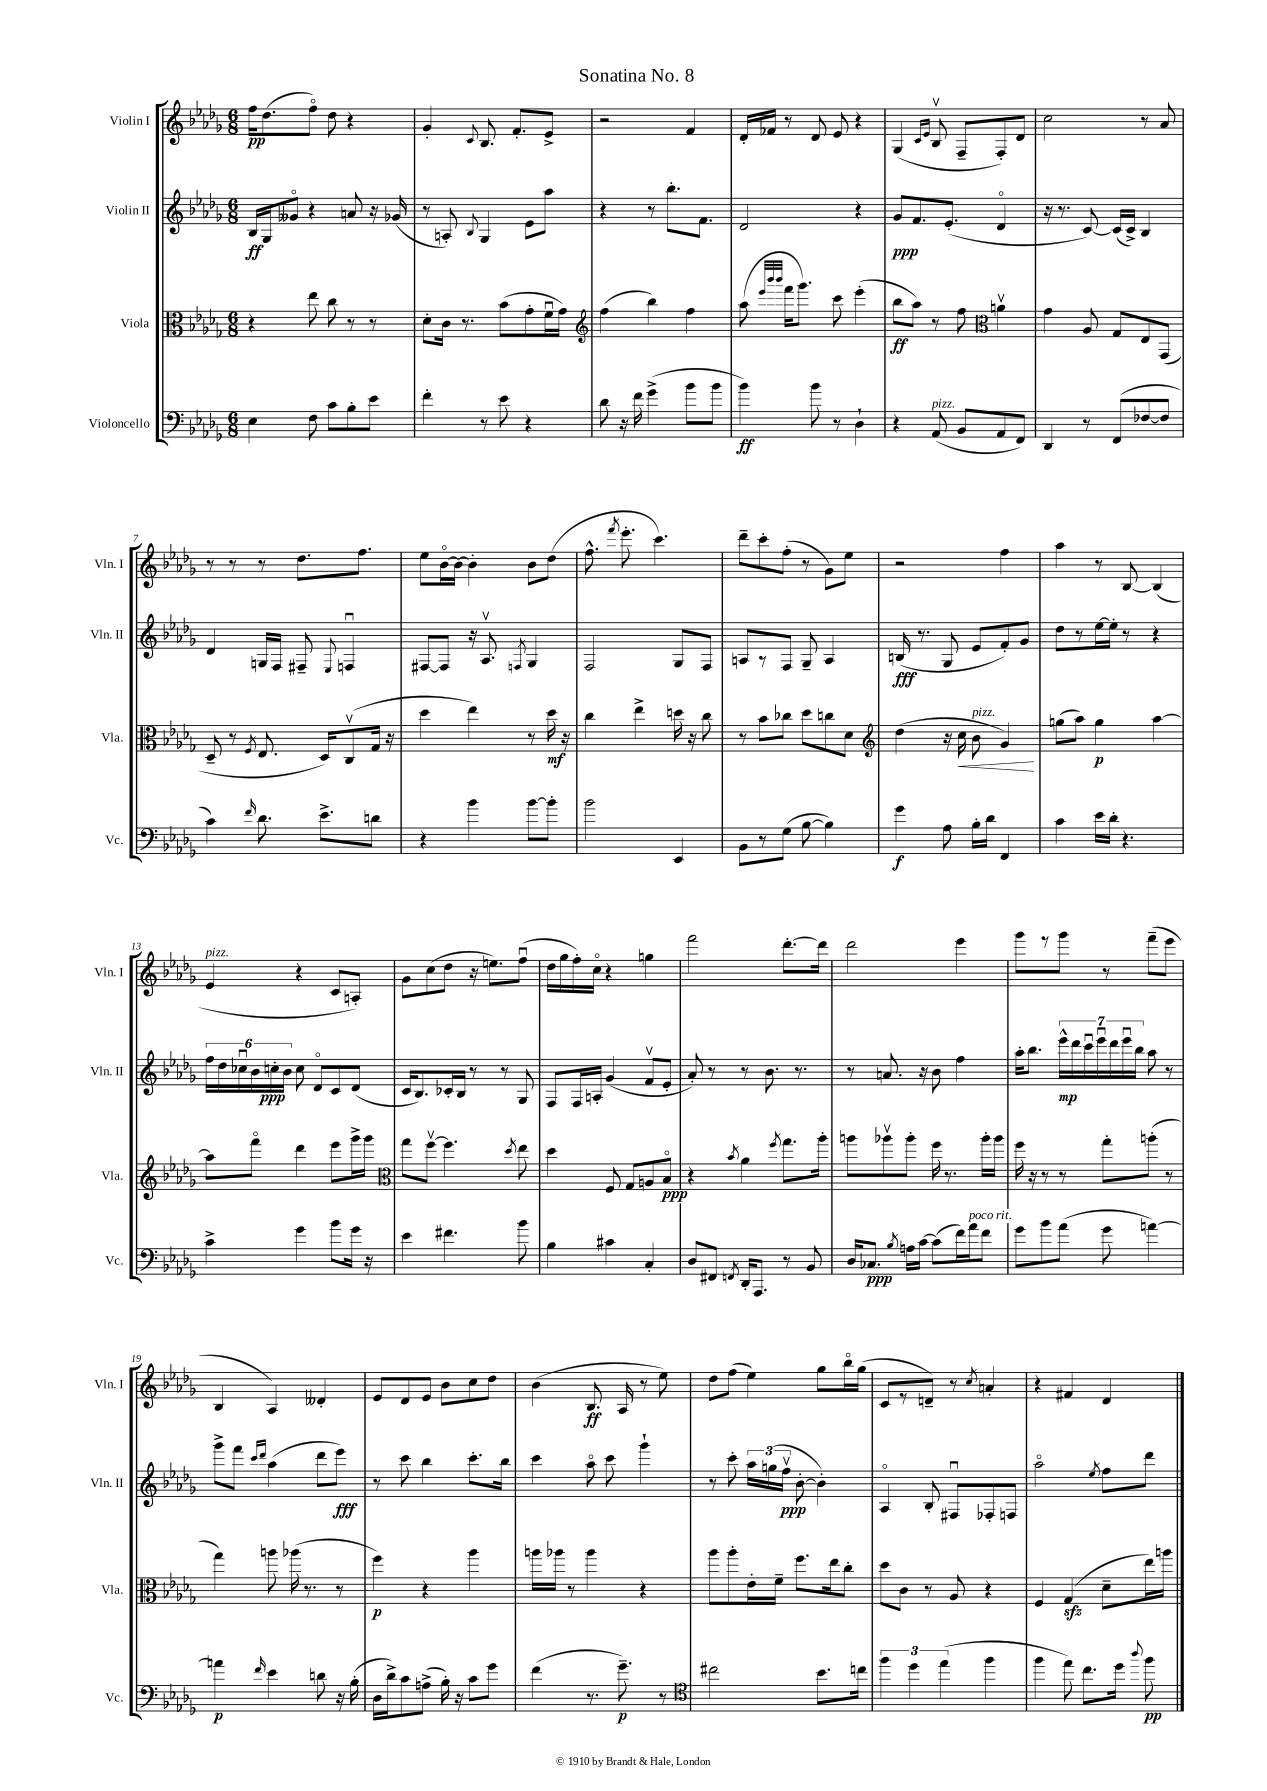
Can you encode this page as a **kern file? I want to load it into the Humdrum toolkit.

**kern	**kern	**kern	**kern
*staff4	*staff3	*staff2	*staff1
*clefF4	*clefC3	*clefG2	*clefG2
*k[b-e-a-d-g-]	*k[b-e-a-d-g-]	*k[b-e-a-d-g-]	*k[b-e-a-d-g-]
*M6/8	*M6/8	*M6/8	*M6/8
4E-\	4r	16B-/LL	16ff\LK
.	.	16G-/J	(8.dd-\
.	.	8g--o/J	.
8F\	8ee-\	4r	8ffo\J)
8c\L	8cc\	.	8dd-\
8B-'\	8r	8a/	4r
8e-\J	8r	16r	.
.	.	(16g-/	.
=	=	=	=
4f'\	8d-'\L	8r	4g-'/
.	16c\Jk	8A'/)	.
.	8.r	.	.
.	.	8qqB-/	8qqc/
8r	.	4G-/	8.B-/
8e-\	(8b-\L	.	.
.	.	.	8.f'/L
4r	8g-'\	8e-\L	.
.	16fu\L	8aa-\J	8e-^/J
.	16g-\JJ)	.	.
=	=	=	=
*	*clefG2	*	*
8d-\	(4ff\	4r	2r
16r	.	.	.
16f\	.	.	.
(4g-^\	4bb-\)	8r	.
.	.	8.bb-'\L	.
8b-\L	4ff\	.	4f/
.	.	8.f\J	.
8b-\J	.	.	.
=	=	=	=
4b-\)	(8aa-\	2d-/	16d-'/LL
.	.	.	16f-/JJ
.	32qqeee-/LLL	.	.
.	32qqbbb-/	.	.
.	32qqbbb-/JJJ	.	.
.	16fff\LK	.	8r
.	8.ggg-\J)	.	.
8b-\	.	.	8d-/
8r	8ccc\	.	8e-/
4D-`\	(4eee-'\	4r	4r
=	=	=	=
4r	8bb-\L	8g-/L	(4G-/
.	8aa-\J)	8.f/	.
.	.	.	16qqc/LL
.	.	.	16qqe-/JJ
(8AA-/	8r	.	8B-v/
.	.	(8.e-'/J	.
8BB-/L	8ff\	.	8F~/L
*	*clefC3	*	*
8AA-/	4av\	4d-o/	8F'/)
8FF/J)	.	.	8d-/J
=	=	=	=
4DD-/	4g-\	16r	2cc\
.	.	8.r	.
8r	8A-/	[8c/)	.
(8FF/L	8G-/L	(16c/]LL	.
.	.	16c^/JJ)	.
[8F-/	8E-/	4B-/	8r
8F-/]J	(8GG-/J	.	8a-/
=	=	=	=
4c\)	8D-~/	4d-/	8r
.	8r	.	8r
16qqf/	8qF/	.	.
8.d-\	8.E-/	16G/LL	8r
.	.	16F/JJ	.
.	.	8F#~/	8.dd-\L
8.e-^\L	16D-/LK)	.	.
.	.	8qqE-/	.
.	(8Cv/	4Fu/	.
.	.	.	8.ff\J
8d\J	16G-/Jk	.	.
.	16r	.	.
=	=	=	=
4r	4dd-\	[8F#/L	8ee-\L
.	.	8F#/]J	[16b-o\L
.	.	.	16b-\_JJ
4b-\	4ee-\)	16r	4b-'\]
.	.	8.A-v/	.
.	.	8qF/	.
[8b-\L	8r	4G-/	8b-\L
8b-'\]J	16dd-\	.	(8dd-\J
.	16r	.	.
=	=	=	=
2b-\	4cc\	2F/	8.ff^^\
.	.	.	8qfff/
.	.	.	8.eee-'\
.	4ee-^\	.	.
.	.	.	4.ccc\)
4EE-/	16dd\	8G-/L	.
.	16r	.	.
.	8cc\	8F/J	.
=	=	=	=
8BB-\L	8r	8A/L	8ddd-~\L
8r	8b-\L	8r	8ccc'\
(8G-\J	8cc-\J	8F/J	(8ff'\J
[8B-\	8dd-\L	8G-~/	8r
4B-\])	8cc\	4A/	8g-\L)
.	8d-\J	.	8ee-\J
=	=	=	=
*	*clefG2	*	*
4g-\	(4dd-\	(16B/	2r
.	.	8.r	.
8A-\	16r	8G-/	.
.	16cc\	.	.
16B-'\LL	8b-\	8e-/L	.
16d-\JJ	.	.	.
4FF/	4g-/)	8f'/)	4ff\
.	.	8g-/J	.
=	=	=	=
4c\	(8gg\L	8dd-\L	4aa-\
.	8aa-\J)	8r	.
16e-\LL	4gg\	[16ee-\L	8r
16d-'\JJ	.	16ee-'\]JJ	.
4.r	.	8r	[8B-/
.	[4aa-\	4r	(4B-/]
=	=	=	=
4c^\	8aa-\]L	24ff\LL	4e-/
.	.	24dd-\	.
.	.	24cc-u\	.
.	8fffo\J	24b-\	.
.	.	24cc'\	.
.	.	24b-\JJ	.
4g-\	4ddd-\	8cc\	4r
.	.	8d-o/L	.
8b-\L	8eee-\L	8c/	8c/L
16g-\Jk	16ggg-^\L	(8d-/J	8A'/J)
16r	16ggg-\JJ	.	.
=	=	=	=
*	*clefC3	*	*
4e-\	8gg-\L	16c/LK	8g-\L
.	.	8.B-/)	.
.	[8ffv\J	.	(8cc\
4.f#\	4.ff\]	16c-'/L	8dd-\J
.	.	16B-/JJ	.
.	.	8r	16r
.	.	.	8.ee\L)
.	.	8r	.
.	8qdd-/	.	.
8b-\	8ee-\	8G-/	(8ffu\J
=	=	=	=
4B-\	4dd-\	8F/L	16dd-\LL
.	.	.	16gg-\
.	.	16F/L	16ff'\)
.	.	16A'/JJ	16cco\JJ
4c#\	8F/	(4g-/	4r
.	8G-/L	.	.
4C'/	8A/	8fv/L	4gg\
.	8B-o/J	8e-'/J	.
=	=	=	=
8D-/L	4r	8a-'/)	2fff\
8FF#/J	.	8r	.
8qFF/	8qb-/	.	.
16DD-'/LK	4a-\	8r	.
8.AAA-/J	.	.	.
.	.	8.b-\	.
.	8qff/	.	.
8r	8.gg-\L	.	[8.ddd-'\L
.	.	8.r	.
8BB-/	.	.	.
.	16aa-'\Jk	.	16ddd-\]Jk
=	=	=	=
16D-/LK	8aa\L	8r	2ddd-\
8.C-/J	.	.	.
.	8aa-v\	8.a/	.
8qB-/	.	.	.
16A\LL	8aa-'\J	.	.
[16c\JJ	.	16r	.
(8c\]L	16ff\	8b-\	.
.	8.r	.	.
16f\L)	.	4ff\	4eee-\
16a-\J	.	.	.
8f\J	16aa-'\LL	.	.
.	16aa-\JJ	.	.
=	=	=	=
8g-\L	16ff\	16aa-'\LK	8ggg-\L
.	16r	8.bb-\J	.
8b-\	8r	.	8r
(8a-\J	8r	28eee-^^\LL	8ggg-\J
.	.	28ddd-\	.
.	.	28cccu\	.
.	.	28eee-u\	.
8g-\	8gg-'\L	.	8r
.	.	28ddd-\	.
.	.	28eee-u\	.
.	.	28bb-\JJ	.
[4a\)	(8aa'\J	8aa-\	(8fff~\L
.	8r	8r	8eee-\J
=	=	=	=
4a\]	4gg-\)	8ggg-^\L	4B-/
.	.	8fff\J	.
.	.	16qqccc/LL	.
16qqf/	.	16qqddd-/JJ	.
4e-\	8aa\	(4aa-\	4A-/)
.	(16aa-\	.	.
.	8.r	.	.
8d\	.	8ddd-\L	4d--'/
16r	8r	8eee-\J)	.
(16B-'\	.	.	.
=	=	=	=
16D-\LL	4ff\)	8r	8e-/L
16d-^\J)	.	.	.
8c\	.	8ccc\	8d-/
(8A^\J	4r	4bb-\	8e-/J
16B-'\)	.	.	8b-\L
16r	.	.	.
8c\L	4aa-\	8.ccc'\L	8cc\
8g-\J	.	.	8dd-\J
.	.	16bb-\Jk	.
=	=	=	=
(4f\	16aa\LL	4ccc\	(4b-\
.	16aa-\JJ	.	.
.	8r	.	.
8.r	4aa-\	8aa-o\	8.B-/
.	.	8ccc\	.
8.g-~\)	.	.	16A-/
.	4r	4ggg-`\	8r
8r	.	.	8ee-\)
=	=	=	=
*clefC4	*	*	*
2cc#\	8aa-\L	8r	8dd-\L
.	8aa-'\	8ccc'\	(8ff\J
.	16e-'\L	24aa-\LL	4ee-\)
.	.	(24gg\	.
.	16f~\JJ	.	.
.	.	24ffv\JJ	.
.	8.ff\L	[8b-'\	.
8.b-\L	.	4b-'\])	8gg-\L
.	16ee-\k	.	.
.	8cc'\J	.	16bb-o\L
16cc\Jk	.	.	(16gg-\JJ
=	=	=	=
6ff\	8dd-\L	4A-o/	8c/L
.	8c\J	.	8r
6dd-\	.	.	.
.	8r	8B-'/	8d~/J)
(6ee-\	.	.	.
.	8A-/	8F#u/L	8r
.	.	.	8qcc/
4ff\	4r	8F-'/	4a'/
.	.	8F/J	.
=	=	=	=
4ff\	4F/	2aa-o\	4r
8ee-\)	(4G-/	.	4f#/
8.cc\L	.	.	.
.	.	8qee-/	.
.	8d-~\L	8ff\L	4d-/
16dd-\Jk	.	.	.
8qqaa-/	.	.	.
8ff\	16ee-\L)	8ddd-\J	.
.	16aa\JJ	.	.
==	==	==	==
*-	*-	*-	*-
